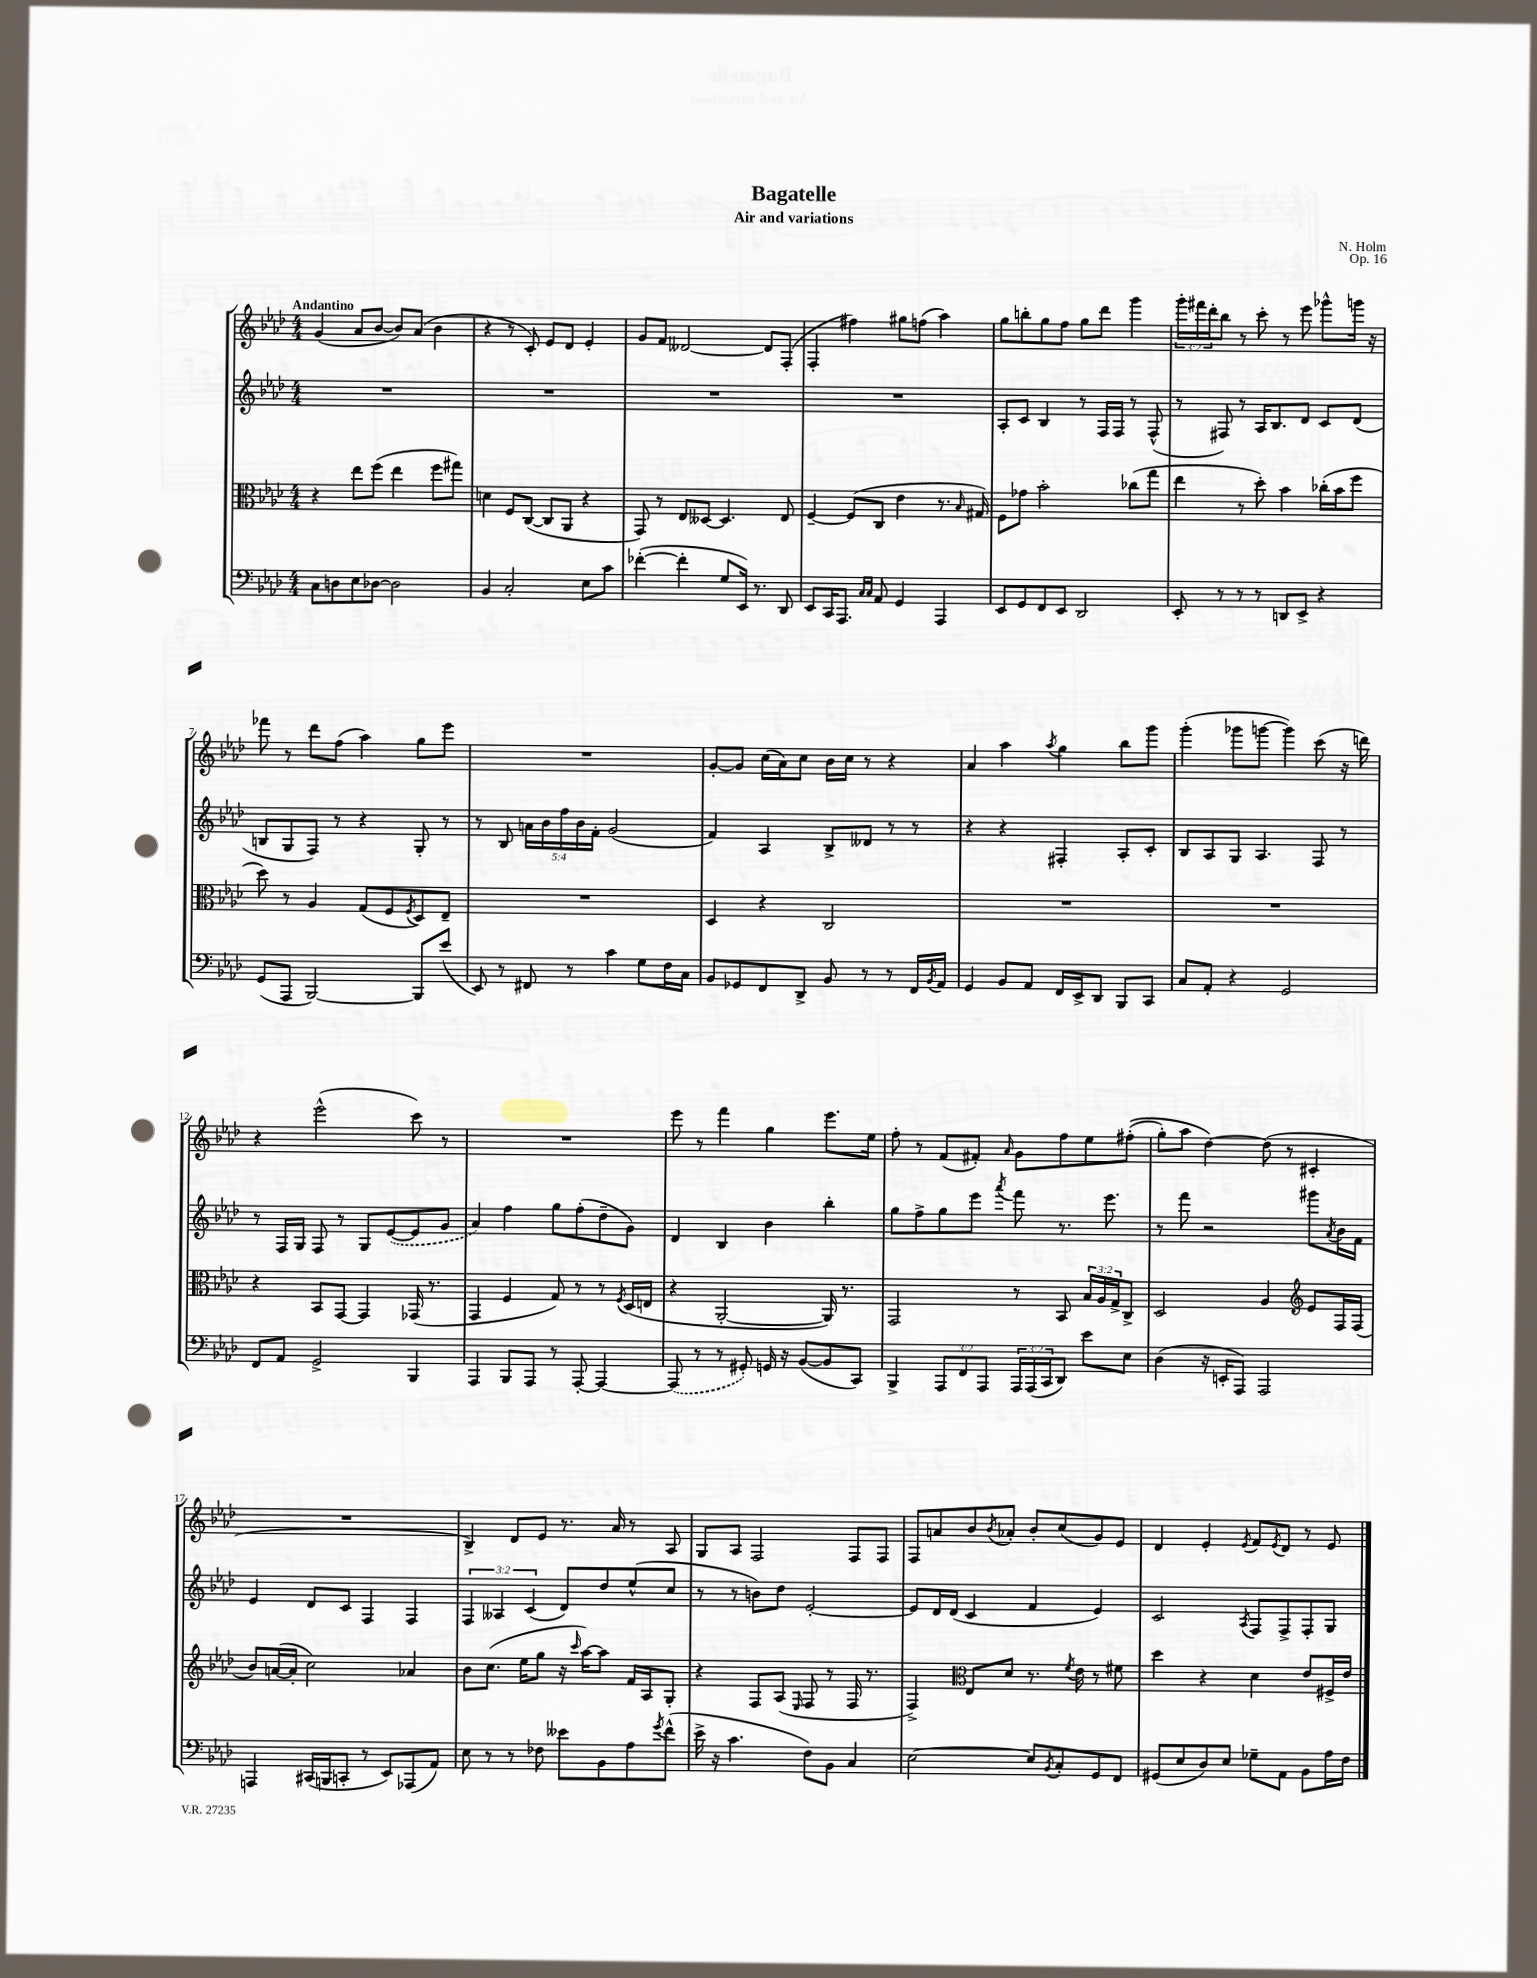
\header { title = "Bagatelle" composer = "N. Holm" subtitle = "Air and variations" opus = "Op. 16" }
<<
\new StaffGroup <<
\new Staff = "s0" {
    \clef treble \key aes \major \numericTimeSignature \time 4/4 \override Staff.TupletNumber.text = #tuplet-number::calc-fraction-text \tempo "Andantino"
    g'4( aes'8 bes'8~ bes'8) aes'8( bes'4 |
    r4 r8 c'8-.) ees'8 des'8 ees'4-. |
    g'8 f'8 deses'2~ deses'8 f8-.( |
    f4-. fis''4) gis''8 f''8( aes''4) |
    g''8 b''8-. g''8 f''8 g''8 des'''8 g'''4 |
    \tuplet 3/2 { g'''16-. fis'''16 des'''16-. } bes''8 r8 c'''8-. r8 ees'''8 ges'''8-^ g'''16 r16 |
    fes'''8 r8 des'''8 f''8( aes''4) g''8 ees'''8 |
    R1 |
    g'8~-. g'8 c''16( aes'16) c''8 bes'16 c''16 r8 r4 |
    aes'4 aes''4 \acciaccatura { aes''8 } g''4 bes''8 g'''8 |
    g'''4-.( ges'''8 g'''8~ g'''4) c'''8( r16 d'''16) |
    r4 ees'''2-^( c'''8) r8 |
    R1 |
    ees'''8 r8 f'''4 g''4 ees'''8. ees''16 |
    f''8-. r8 f'8( fis'8-.) \grace { aes'16 } g'8 f''8 ees''8 fis''8-.(\( |
    g''8-.) aes''8 des''4~\) des''8( r8 cis'4-. |
    R1 |
    bes4->) des'8 ees'8 r8. aes'16 r8 aes8 |
    g8 aes8 f2 f8 f8 |
    f8 a'8 bes'8 \acciaccatura { bes'8 } aes'8-. bes'8-. c''8( g'8) ees'8 |
    des'4 ees'4-. \acciaccatura { ees'8 } f'8 \acciaccatura { ees'8 } des'8 r8 ees'8 \bar "|." |
}
\new Staff = "s1" {
    \clef treble \key aes \major \numericTimeSignature \time 4/4 \override Staff.TupletNumber.text = #tuplet-number::calc-fraction-text
    R1 |
    R1 |
    R1 |
    R1 |
    aes8-. c'8 bes4 r8 f16 f16 r8 f8-^( |
    r8 fis8) r8 aes16 bes8. des'8 c'8 des'8( |
    b8 g8 f8) r8 r4 g8-. r8 |
    r8 bes8 \tuplet 5/4 { a'16 bes'16 f''16 bes'16 f'16-. } g'2( |
    f'4) aes4 bes8-> deses'8 r8 r8 |
    r4 r4 fis4-. aes8-. c'8-. |
    bes8 aes8 g8 aes4. f8 r8 |
    r8 f16 g16 f8 r8 g8 \once \slurDashed ees'8~( ees'8 g'8 |
    aes'4) f''4 g''8 f''8-.( des''8-- g'8) |
    des'4 bes4 bes'4 bes''4-. |
    g''8 f''8-> g''8 ees'''8 \acciaccatura { aes'''8 } f'''8 r8. ees'''8. |
    r8 f'''8 r2 gis'''8 \acciaccatura { aes'8 } bes'16 f'16 |
    ees'4 des'8 c'8 f4 f4 |
    \tuplet 3/2 { f4 aeses4 c'4( } des'8) des''8 ees''8-^( c''8 |
    r8 r8 b'8) des''8 ees'2~-. |
    ees'8 des'16 des'16( c'4 f'4 ees'4) |
    c'2 \acciaccatura { aes8 } f8 f8-> f8-. g8 \bar "|." |
}
\new Staff = "s2" {
    \clef alto \key aes \major \numericTimeSignature \time 4/4 \override Staff.TupletNumber.text = #tuplet-number::calc-fraction-text
    r4 ees''8 f''8( ees''4 f''8 gis''8) |
    d'4 f8 c8~( c8 aes,8 r4 |
    g,8) r8 ees8 deses8~ deses4. ees8 |
    f4~-- f8( c8 ees'4 r8. \grace { bes16 } gis16) |
    f8 ges'8 bes'2-. ces''8( g''8 |
    ees''4 r8 des''8-.) bes'4 ces''16-.( bes'16 f''8 |
    des''8) r8 aes4 g8( f8 \acciaccatura { f8 } des8) ees8-- |
    R1 |
    des4 r4 c2 |
    R1 |
    R1 |
    r4 bes,8 g,8~ g,4 ges,16( r8. |
    g,4 f4 g8) r8 r8 \acciaccatura { f8 } des16( e16 |
    r4 aes,2~-. aes,16) r8. |
    g,2 r8 bes,8 \tuplet 3/2 { bes16 aes16 g16-> } c8-> |
    des2 aes4 \clef treble ees'8 f16 f16( |
    bes'8) a'16~( a'16-. c''2) aes'4 |
    bes'8 c''8.( ees''16 g''8 r16 \grace { c'''16 } aes''16~) aes''8 f'16 aes16 g8-. |
    r4 f8 aes8( \grace { ees16 } f8 r8 f16 r8. |
    f4->) \clef alto ees8 des'8 r8. \acciaccatura { f'8 } ees'16 r8 fis'8 |
    des''4 r4 des'4 ees'8 fis16-> ees'16 \bar "|." |
}
\new Staff = "s3" {
    \clef bass \key aes \major \numericTimeSignature \time 4/4 \override Staff.TupletNumber.text = #tuplet-number::calc-fraction-text
    c8 d8 ees8 des8~ des2 |
    bes,4 c2-. ees8 c'8 |
    fes'4~-.( fes'4-. g8 ees,16) r8. des,8 |
    ees,8 c,16 aes,,8. \grace { c16 c16 } aes,8 g,4 aes,,4 |
    ees,8 g,8 f,8 ees,8 des,2 |
    ees,8-. r8 r8 r8 d,8 ees,8-> r4 |
    g,8( aes,,8 bes,,2~) bes,,8 ees'8( |
    ees,8) r8 fis,8 r8 c'4 g8 f16 c16 |
    bes,8 ges,8 f,8 des,8-> bes,8 r8 r8 f,16 \acciaccatura { bes,8 } aes,16 |
    g,4 bes,8 aes,8 f,16 ees,16-> des,8 bes,,8 c,8 |
    c8 aes,8-. r4 g,2 |
    f,8 aes,8 g,2-> bes,,4 |
    aes,,4 bes,,8 aes,,8 r8 aes,,8~-. aes,,4~ |
    \once \slurDashed aes,,8( r8 r8 gis,8-.) g,16 r16 bes,8~( bes,8 c,8) |
    bes,,4-> \tuplet 3/2 { aes,,8 f,8 aes,,8 } \tuplet 3/2 { aes,,16 aes,,16( c,16 } des,8) ees'8 ees8 |
    des4( r16 e,16-. aes,,8) aes,,2 |
    a,,4 cis,16( b,,16 c,8-. r8 ees,8) aes,,8( aes,8) |
    ees8 r8 r8 fes8 eeses'8 bes,8 aes8 \acciaccatura { g'8 } f'8-^( |
    ees'16-> r16 c'4. f8) bes,8 c4 |
    ees2~ ees8 \acciaccatura { bes,8 } c8-. g,8 f,8 |
    gis,8( ees8 des8) ees8 ges8-- aes,8 bes,8 aes16 f16 \bar "|." |
}
>>
>>
